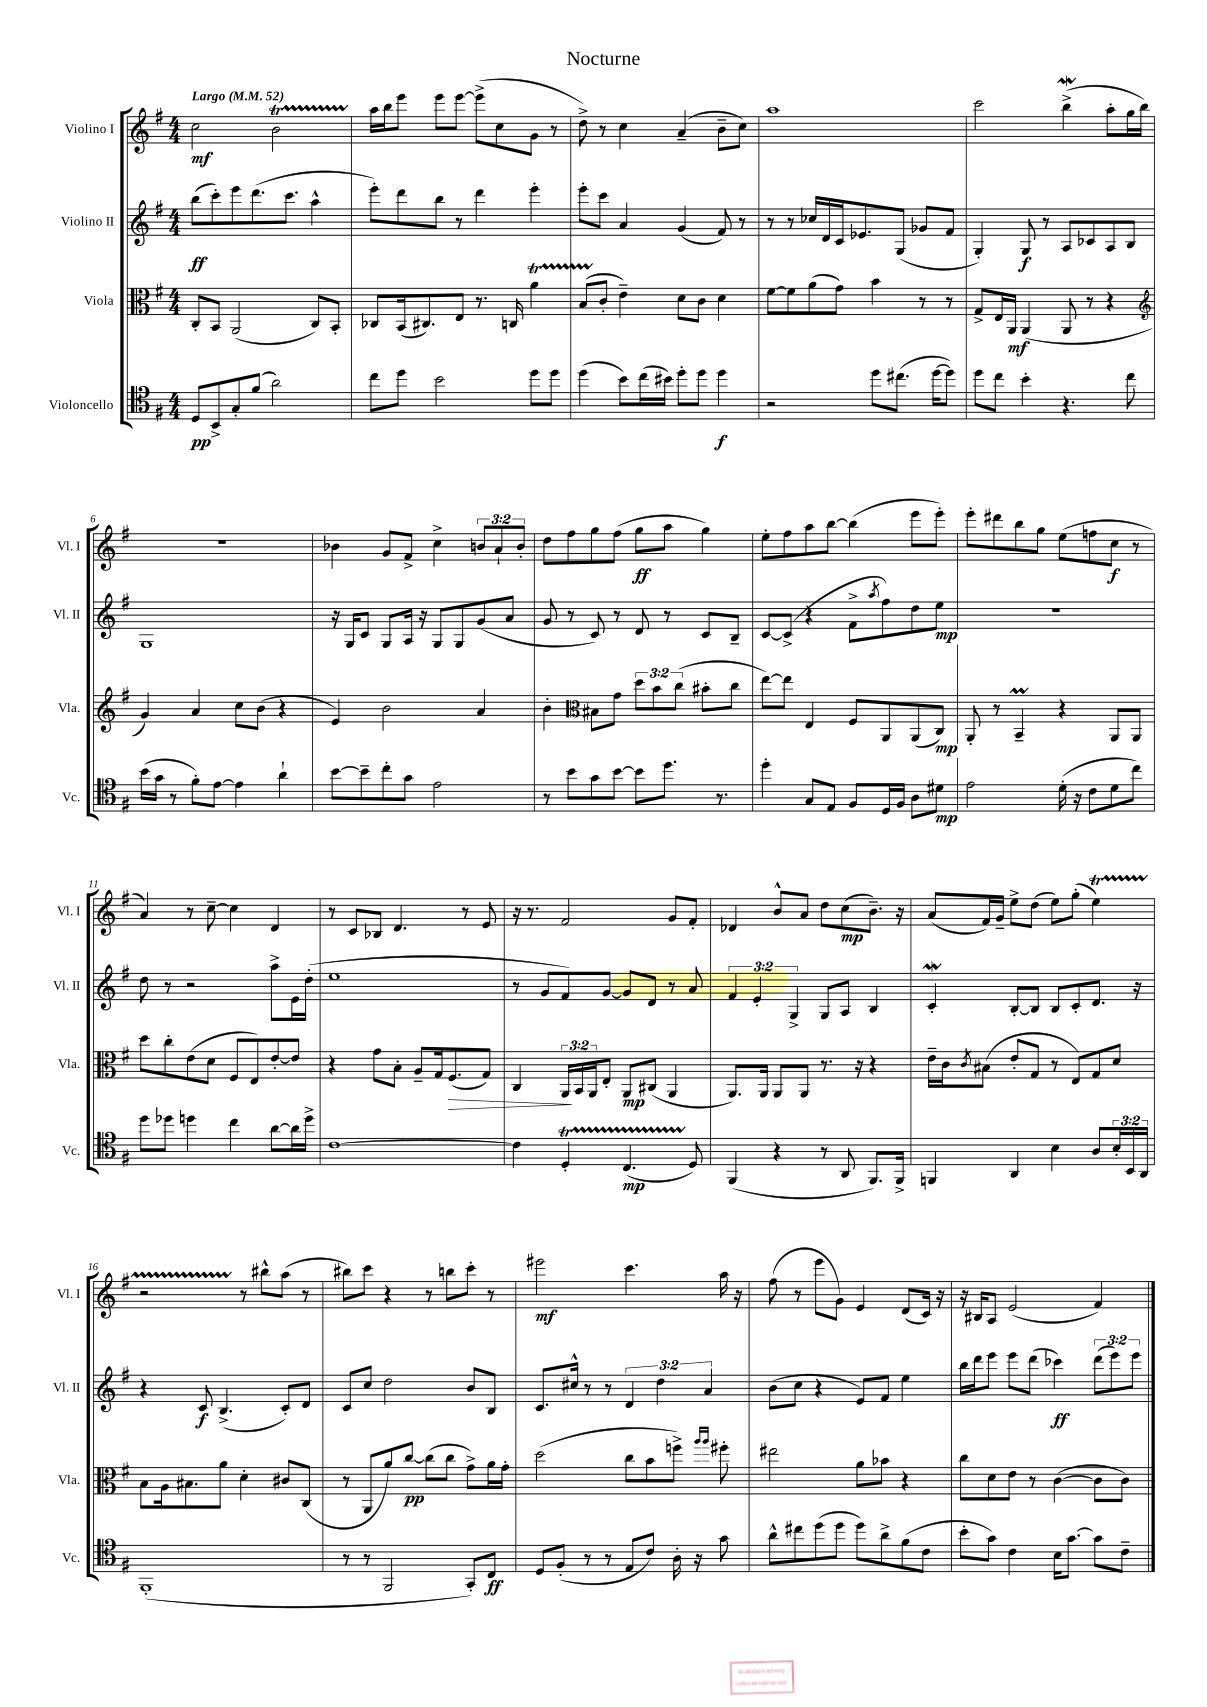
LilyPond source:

\header { title = "Nocturne" }
<<
\new StaffGroup <<
\new Staff = "s0" \with { instrumentName = "Violino I" shortInstrumentName = "Vl. I" } {
    \clef treble \key g \major \numericTimeSignature \time 4/4 \override Staff.TupletNumber.text = #tuplet-number::calc-fraction-text \tempo "Largo" 4 = 52
    c''2\mf b'2\startTrillSpan |
    a''16\stopTrillSpan b''16 e'''8 e'''8 e'''8~ e'''8->( c''8 g'8 r8 |
    d''8->) r8 c''4 a'4--( b'8-- c''8) |
    a''1 |
    c'''2 b''4->\mordent( a''8-. g''16 b''16) |
    R1 |
    bes'4 g'8 fis'8-> c''4-> \tuplet 3/2 { b'8 a'8-! b'8-. } |
    d''8 fis''8 g''8 fis''8( g''8\ff a''8 g''4) |
    e''8-. fis''8 a''8 b''8~ b''4( e'''8 e'''8-.) |
    e'''8-. dis'''8 b''8 g''8 e''8( f''8 c''8\f r8 |
    a'4) r8 c''8~-- c''4 d'4 |
    r8 c'8 bes8 d'4. r8 e'8 |
    r16 r8. fis'2 g'8 fis'8-. |
    des'4 b'8-^ a'8 d''8 c''8\mp( b'8.--) r16 |
    a'8( fis'16) g'16-- e''8-> d''8( e''8) g''8-.( e''4\startTrillSpan) |
    r2 r8\stopTrillSpan bis''8-^ a''8( r8 |
    bis''8) c'''8 r4 r8 b''8 c'''8-. r8 |
    eis'''2\mf c'''4. a''16 r16 |
    fis''8( r8 e'''8 g'8) e'4 d'8( c'16) r16 |
    r16 bis16 a8 e'2( fis'4) \bar "|." |
}
\new Staff = "s1" \with { instrumentName = "Violino II" shortInstrumentName = "Vl. II" } {
    \clef treble \key g \major \numericTimeSignature \time 4/4 \override Staff.TupletNumber.text = #tuplet-number::calc-fraction-text
    b''8\ff( c'''8-.) e'''8 d'''8.( c'''8. a''4-^ |
    e'''8-.) d'''8 b''8 r8 d'''4 e'''4-. |
    e'''8-. c'''8 a'4 g'4( fis'8) r8 |
    r8 r8 ces''16 d'16 c'16 ees'8. g8( ges'8 fis'8 |
    g4-.) g8\f r8 a8 ces'8 a8 b8 |
    g1 |
    r16 g16 c'8 g8 a16 r16 g8 g8 g'8( a'8 |
    g'8 r8 c'8) r8 d'8 r8 c'8 b8-- |
    c'8~ c'8->( r4 fis'8-> \acciaccatura { a''8 } fis''8) d''8 e''8\mp |
    R1 |
    d''8 r8 r2 a''8-> e'16 d''16-.( |
    e''1 |
    r8 g'8 fis'8) g'8~ g'8 d'8 r8 a'8 |
    \tuplet 3/2 { fis'4 e'4-. g4-> } g8 a8 b4 |
    c'4-.\mordent b8~-. b8 b8 c'8-. d'8. r16 |
    r4 c'8\f b4.->( c'8-.) d'8 |
    c'8 c''8 d''2 b'8 b8 |
    c'8. cis''16-^ r8 r8 \tuplet 3/2 { d'4 d''4 a'4 } |
    b'8( c''8 r4 e'8) fis'8 e''4 |
    b''16 d'''16 e'''8 e'''8 d'''8( ces'''4\ff) \tuplet 3/2 { d'''8( e'''8) e'''8 } \bar "|." |
}
\new Staff = "s2" \with { instrumentName = "Viola" shortInstrumentName = "Vla." } {
    \clef alto \key g \major \numericTimeSignature \time 4/4 \override Staff.TupletNumber.text = #tuplet-number::calc-fraction-text
    c8-. b,8 a,2( c8) b,8-. |
    ces8 b,16( cis8.) e8 r8. c16 a'4\startTrillSpan |
    b8( c'8-.\stopTrillSpan e'4--) d'8 c'8 d'4 |
    fis'8~ fis'8 a'8( g'8) b'4 r8 r8 |
    g8-> e16 a,16\mf a,4( a,8 r8 r4 |
    \clef treble g'4) a'4 c''8 b'8( r4 |
    e'4) b'2 a'4 |
    b'4-. \clef alto bis8 g'8 \tuplet 3/2 { d''8 b'8 c''8( } bis'8-. c''8 |
    e''8~) e''8 e4 fis8 a,8 a,8( c8\mp) |
    a,8-. r8 b,4--\prall r4 a,8 a,8 |
    d''8 c''8-. e'8( d'8 fis8 e8) e'8~-. e'8 |
    r4 g'8 b8-. a8-- g16 fis8.\>( g8) |
    c4 \tuplet 3/2 { a,16\! b,16 a,16 } e8-. a,8\mp cis8( a,4 |
    a,8.) a,16 a,8 a,8 r8. r16 r4 |
    e'16-- c'16 \acciaccatura { c'8 } bis8( e'8-. g8 r8 e8) g8 d'8 |
    b8 a16 bis8. a'8 d'4-. cis'8 c8( |
    r8 a,8 a'8) c''8~\pp c''8( c''8 g'8->) a'16 g'16-. |
    d''2( c''8 b'8 f''8->) \grace { a''16 a''16 } fis''8-. |
    eis''2 a'8 bes'8 r4 |
    c''8 d'8 e'8 r8 c'4~( c'8 c'8) \bar "|." |
}
\new Staff = "s3" \with { instrumentName = "Violoncello" shortInstrumentName = "Vc." } {
    \clef tenor \key g \major \numericTimeSignature \time 4/4 \override Staff.TupletNumber.text = #tuplet-number::calc-fraction-text
    d8\pp b,8-> g8-. fis'8( a'2) |
    c''8 d''8 b'2 d''8 d''8 |
    d''4( b'8) c''16( bis'16) d''8-. d''8 d''4\f |
    r2 d''8 cis''8.( d''16~ d''8) |
    d''8 c''8 b'4-. r4. c''8 |
    b'16( g'16 r8 fis'8-.) e'8~ e'4 a'4-! |
    b'8~ b'8-- c''8-. g'8 e'2 |
    r8 b'8 g'8 b'8~ b'8 d''8. r8. |
    d''4-. g8 e8 fis8 d16 fis16 a8 dis'8\mp |
    e'2 d'16-.( r16 c'8 d'8 c''8) |
    d''8 des''8 d''4 c''4 a'8~ a'16 d''16-> |
    c'1~ |
    c'4 d4-.\startTrillSpan c4.\mp( d8\stopTrillSpan) |
    fis,4( r4 r8 a,8 fis,8.) fis,16-> |
    f,4 a,4 b4 a8 \tuplet 3/2 { b16-. b,16 a,16 } |
    fis,1-.( |
    r8 r8 fis,2 g,8-.) c8\ff |
    d8 fis8-.( r8 r8 e8 c'8) a16-. r16 g'8 |
    a'8-^ cis''8 d''8( d''8 d''8) a'8-> fis'8( c'8 |
    b'8-. g'8) c'4 b16 g'8.~ g'8 c'8-- \bar "|." |
}
>>
>>
